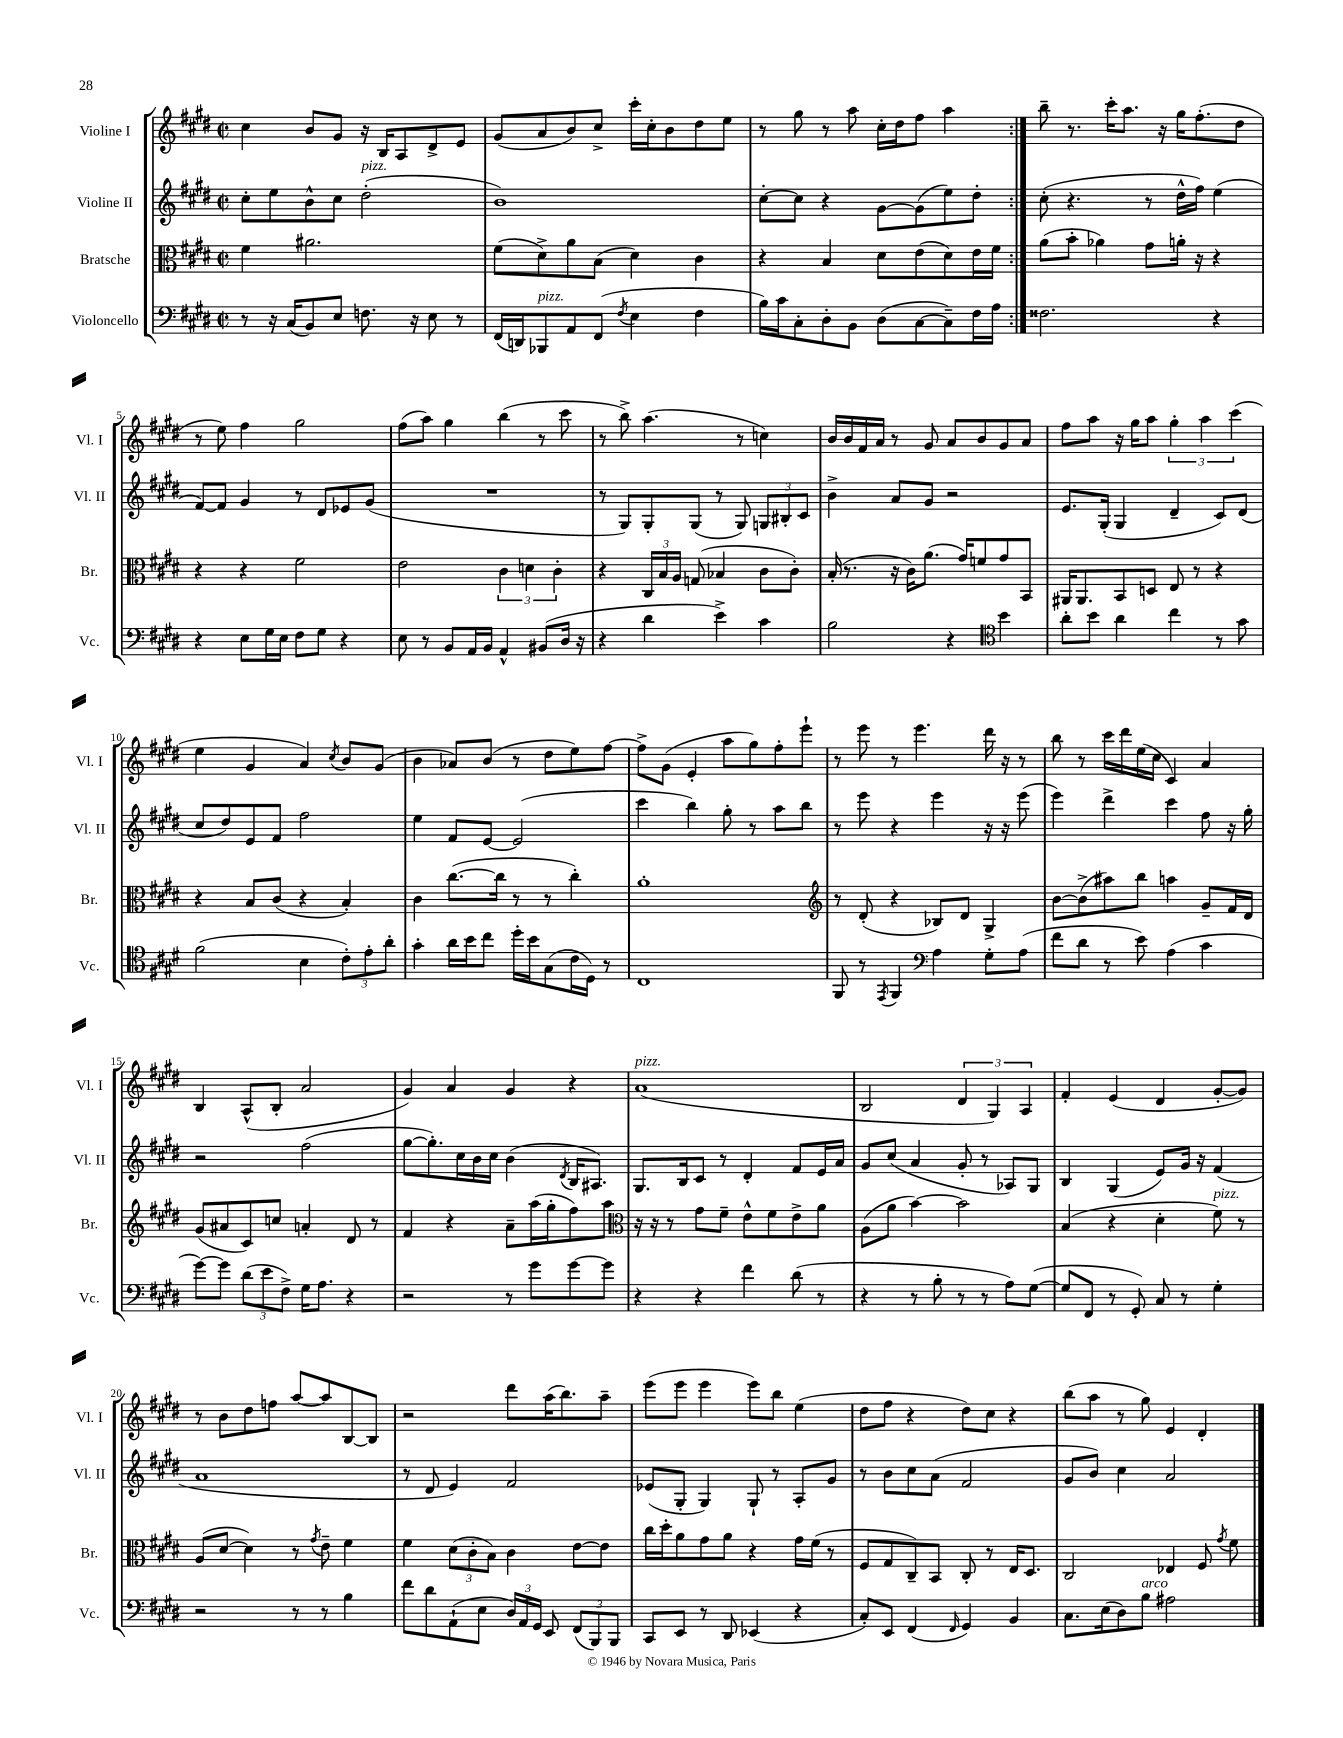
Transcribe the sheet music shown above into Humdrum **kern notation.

**kern	**kern	**kern	**kern
*part4	*part3	*part2	*part1
*staff4	*staff3	*staff2	*staff1
*I"Violoncello	*I"Bratsche	*I"Violine II	*I"Violine I
*I'Vc.	*I'Br.	*I'Vl. II	*I'Vl. I
*clefF4	*clefC3	*clefG2	*clefG2
*k[f#c#g#d#]	*k[f#c#g#d#]	*k[f#c#g#d#]	*k[f#c#g#d#]
*M2/2	*M2/2	*M2/2	*M2/2
*met(c|)	*met(c|)	*met(c|)	*met(c|)
=1	=1	=1	=1
8r	4f#\	8cc#'\L	4cc#\
16r	.	8ee\	.
(16C#/KL	.	.	.
8BB/)	2.a#X\	8b^^\	8b/L
8E/J	.	8cc#\J	8g#/J
!	!	!LO:TX:a:i:t=pizz.	!
8.Fn\	.	(2dd#'\	16r
.	.	.	16B/KL
.	.	.	8A/
16r	.	.	.
8E\	.	.	8d#^/
8r	.	.	8e/J
=2	=2	=2	=2
(16FF#/LL	(8f#\L	1b)	(8g#/L
16DDn/J)	.	.	.
!LO:TX:a:i:t=pizz.	!	!	!
8BBB-X/	8d#^\)	.	8a/
8AA/	8a\	.	8b/)
(8FF#/J	(8B\J	.	8cc#^/J
8qF#/	.	.	.
4E\	4d#\)	.	16ccc#'\LL
.	.	.	16cc#'\J
.	.	.	8b\
4F#\	4c#\	.	8dd#\
.	.	.	8ee\J
=3	=3	=3	=3
16B\LL)	4r	[8cc#'\L	8r
16c#\J	.	.	.
8C#'\	.	8cc#\J]	8gg#\
8D#'\	4B/	4r	8r
8BB\J	.	.	8aa\
(8D#\L	8d#\L	[8g#\L	16cc#'\LL
.	.	.	16dd#\J
[8C#\	(8e\	(8g#\]	8ff#\J
8C#~\])	8d#\)	8ee\)	4aa\
16F#\L	16e\L	8dd#'\J	.
16A\JJ	16f#\JJ	.	.
=4:|!	=4:|!	=4:|!	=4:|!
2.F##X\	(8a\L	(8cc#'\	8bb~\
.	8b'\J	4.r	8.r
.	4a-X\)	.	.
.	.	.	16ccc#'\KL
.	.	.	8.aa\J
.	8g#\L	8r	.
.	.	.	16r
.	16an'\Jk	16dd#^^\LL	16gg#\KL
.	16r	16ff#\JJ)	(8.ff#'\
4r	4r	(4ee\	.
.	.	.	8dd#\J
!!LO:LB:g=z
=5	=5	=5	=5
4r	4r	[8f#/L)	8r
.	.	8f#/J]	8ee\)
8E\L	4r	4g#/	4ff#\
16G#\L	.	.	.
16E\JJ	.	.	.
8F#\L	2f#\	8r	2gg#\
8G#\J	.	8d#/L	.
4r	.	8e-X/	.
.	.	(8g#/J	.
=6	=6	=6	=6
8E\	2e\	1r	(8ff#\L
8r	.	.	8aa\J)
8BB/L	.	.	4gg#\
16AA/L	.	.	.
16BB/JJ	.	.	.
4AA^^/	6c#\	.	(4bb\
.	6dn\	.	.
(8BB#X/L	.	.	8r
.	6c#'\	.	.
16D#/Jk	.	.	8ccc#\
16r	.	.	.
=7	=7	=7	=7
4r	4r	8r	8r
.	.	8G#/L)	8bb^\)
4d#\	24C#/LL	8G#'/	(4.aa\
.	24B/	.	.
.	24A/JJ	.	.
.	(8Gn/	(8G#/J	.
4e^\)	4B-X/	8r	.
.	.	8G#/)	8r
4c#\	8c#\L	12Gn/L	4ccn\)
.	.	12B#X'/	.
.	8c#'\J)	.	.
.	.	12c#/J	.
=8	=8	=8	=8
2B\	(16B'/	4b^\	16b/LL
.	8.r	.	16b/
.	.	.	16f#/
.	.	.	16a/JJ
.	16r	8a/L	8r
.	16c#\KL)	.	.
.	(8.a\J	8g#/J	8g#/
4r	.	2r	8a/L
.	16g#/KL)	.	.
.	8fn/	.	8b/
*clefC4	*	*	*
4b\	8g#/	.	8g#/
.	8BB/J	.	8a/J
=9	=9	=9	=9
8a'\L	16AA#X/KL	8.e/L	8ff#\L
.	8.AA#/	.	.
8b\J	.	.	8aa\J
.	.	(16G#'/Jk	.
4a\	8BB/	4G#/	16r
.	.	.	16gg#\KL
.	8Dn/J	.	8aa\J
4cc#\	8E/	4d#~/	6gg#'\
.	8r	.	.
.	.	.	6aa\
8r	4r	8c#/L)	.
.	.	.	(6ccc#\
8g#\	.	(8d#/J	.
!!LO:LB:g=z
=10	=10	=10	=10
(2f#\	4r	8cc#/L	4ee\
.	.	8dd#/)	.
.	8B/L	8e/	4g#/
.	(8c#/J	8f#/J	.
4B\	4r	2ff#\	4a/)
.	.	.	8qcc#/
12c#'\L)	4B'/)	.	8b/L
12e'\	.	.	.
.	.	.	(8g#/J
12a'\J	.	.	.
=11	=11	=11	=11
4g#'\	4c#\	4ee\	4b\
16a\LL	([8.cc#\L	8f#/L	8a-X/L)
16b\J	.	.	.
8cc#\J	.	[8e/J	(8b/J
.	16cc#\Jk]	.	.
16dd#'\LL	8r	(2e/]	8r
16b\J	.	.	.
(8G#\	8r	.	8dd#\L
16c#\L	4cc#'\)	.	8ee\)
16D#\JJ)	.	.	.
8r	.	.	[8ff#\J
=12	=12	=12	=12
1C#	1a'	4ccc#\	8ff#^\L]
.	.	.	(8g#\J
.	.	4bb\)	4e'/
.	.	8gg#'\	8aa\L
.	.	8r	8gg#\)
.	.	8aa\L	8ff#'\
.	.	8bb\J	8eee`\J
=13	=13	=13	=13
*	*clefG2	*	*
8FF#/	8r	8r	8r
8r	(8d#'/	8eee\	8eee\
8qEE/	.	.	.
4FF#/	4r	4r	8r
.	.	.	4.eee\
*clefF4	*	*	*
4A\	8B-X/L)	4eee\	.
.	8d#/J	.	.
8G#'\L	4G#^/	16r	16ddd#\
.	.	16r	16r
(8A\J	.	(8eee\	8r
=14	=14	=14	=14
8f#\L	[8b\L	4eee\)	8bb\
8d#\J	(8b^\]	.	8r
8r	8aa#X\)	4ddd#^\	16ccc#\LL
.	.	.	16ddd#\
8e\)	8bb\J	.	(16ee\
.	.	.	16cc#\JJ
(4A\	4aan\	4ccc#\	4c#/)
4c#\	8g#~/L	8ff#\	4a/
.	16f#/L	16r	.
.	16d#/JJ	16gg#'\	.
!!LO:LB:g=z
=15	=15	=15	=15
[8g#\L)	(8g#/L	2r	4B/
8g#\J]	8a#X/	.	.
(12d#\L	8c#/)	.	(8A^^/L
12e\	.	.	.
.	8ccn/J	.	8B'/J
12F#^\J)	.	.	.
16G#\KL	4an'/	(2ff#\	2a/
8.A\J	.	.	.
4r	8d#/	.	.
.	8r	.	.
=16	=16	=16	=16
2r	4f#/	[8gg#\L	4g#/)
.	.	8.gg#'\])	.
.	4r	.	4a/
.	.	16cc#\L	.
.	.	16b\	.
.	.	16cc#\JJ	.
8r	8a~\L	(4b\	4g#/
8g#\L	(16aa\L	.	.
.	16gg#'\J	.	.
.	.	8qd#/	.
[8g#\	8ff#\)	16B/KL	4r
.	.	8.A#X/J)	.
8g#\J]	8aa\J	.	.
=17	=17	=17	=17
*	*clefC3	*	*
!	!	!	!LO:TX:a:i:t=pizz.
4r	16r	8.G#/L	(1a
.	16r	.	.
.	8r	.	.
.	.	16B/k	.
4r	8g#\L	8c#/J	.
.	8f#~\J	8r	.
4f#\	8e^^\L	4d#'/	.
.	8f#\	.	.
(8d#\	8e^\	8f#/L	.
8r	8a\J	16e/L	.
.	.	16a/JJ	.
=18	=18	=18	=18
4r	(8A\L	8g#/L	2B/
.	8a\J	(8cc#/J	.
8r	[4b\)	4a/	.
8B'\	.	.	.
8r	2b\]	8g#'/	6d#/
8r	.	8r	.
.	.	.	6G#/)
8A\L)	.	8A-X/L)	.
.	.	.	6A/
([8G#\J	.	8G#/J	.
=19	=19	=19	=19
8G#/L]	(4B/	4B/	4f#'/
8FF#/J	.	.	.
8r	4r	(4G#/	(4e/
8GG#'/)	.	.	.
8C#/	4d#'\	8e/L)	4d#/
8r	.	16g#/Jk	.
.	.	16r	.
!	!LO:TX:a:i:t=pizz.	!	!
4G#'\	8f#\)	(4f#/	[8g#'/L
.	8r	.	8g#/J])
!!LO:LB:g=z
=20	=20	=20	=20
2r	(8A/L	1a	8r
.	[8d#/J	.	8b\L
.	4d#\])	.	8dd#\
.	.	.	8ffn\J
8r	8r	.	[8aa/L
.	8qg#/	.	.
8r	8e~\	.	8aa/]
4B\	4f#\	.	[8B/
.	.	.	8B/J]
=21	=21	=21	=21
8f#\L	4f#\	8r	2r
8d#\	.	8d#/	.
(8AA`\	(12d#\L	4e/)	.
.	12c#'\	.	.
8E\J	.	.	.
.	12B\J)	.	.
24D#/LL)	4c#\	2f#/	8ddd#\L
24AA/	.	.	.
24GG#/JJ	.	.	.
8EE/	.	.	(16aa\K
.	.	.	8.bb\)
(12FF#/L	[8e\L	.	.
12BBB/)	.	.	.
.	8e\J]	.	8aa~\J
12BBB/J	.	.	.
=22	=22	=22	=22
8CC#/L	16cc#\LL	(8e-X/L	(8eee\L
.	16dd#'\J	.	.
8EE/J	8a\	8G#'/J	8eee\J
8r	8g#\	4G#/)	4eee\
8DD#/	8a\J	.	.
(4EE-X/	4r	8G#`/	8eee\L)
.	.	8r	8bb\J
4r	16g#\LL	8A'/L	(4ee\
.	(16f#\JJ	.	.
.	8r	8g#/J	.
=23	=23	=23	=23
8C#'/L)	8F#/L	8r	8dd#\L
8EE/J	8G#/	8b\L	8ff#\J
(4FF#/	8C#~/)	8cc#\	4r
.	8BB/J	(8a\J	.
16qqFF#/	.	.	.
4GG#/)	8C#'/	2f#/	8dd#\L)
.	8r	.	8cc#\J
4BB/	16E/KL	.	4r
.	8.D#/J	.	.
=24	=24	=24	=24
8.C#\L	2C#/	8g#/L	(8bb\L
.	.	8b/J)	8aa\J
(16E\k	.	.	.
8D#\)	.	4cc#\	8r
!LO:TX:a:i:t=arco	!	!	!
8B\J	.	.	8gg#\)
2A#X\	4E-X/	2a/	4e/
.	8F#/	.	4d#'/
.	8qg#/	.	.
.	8f#\	.	.
==	==	==	==
*-	*-	*-	*-
